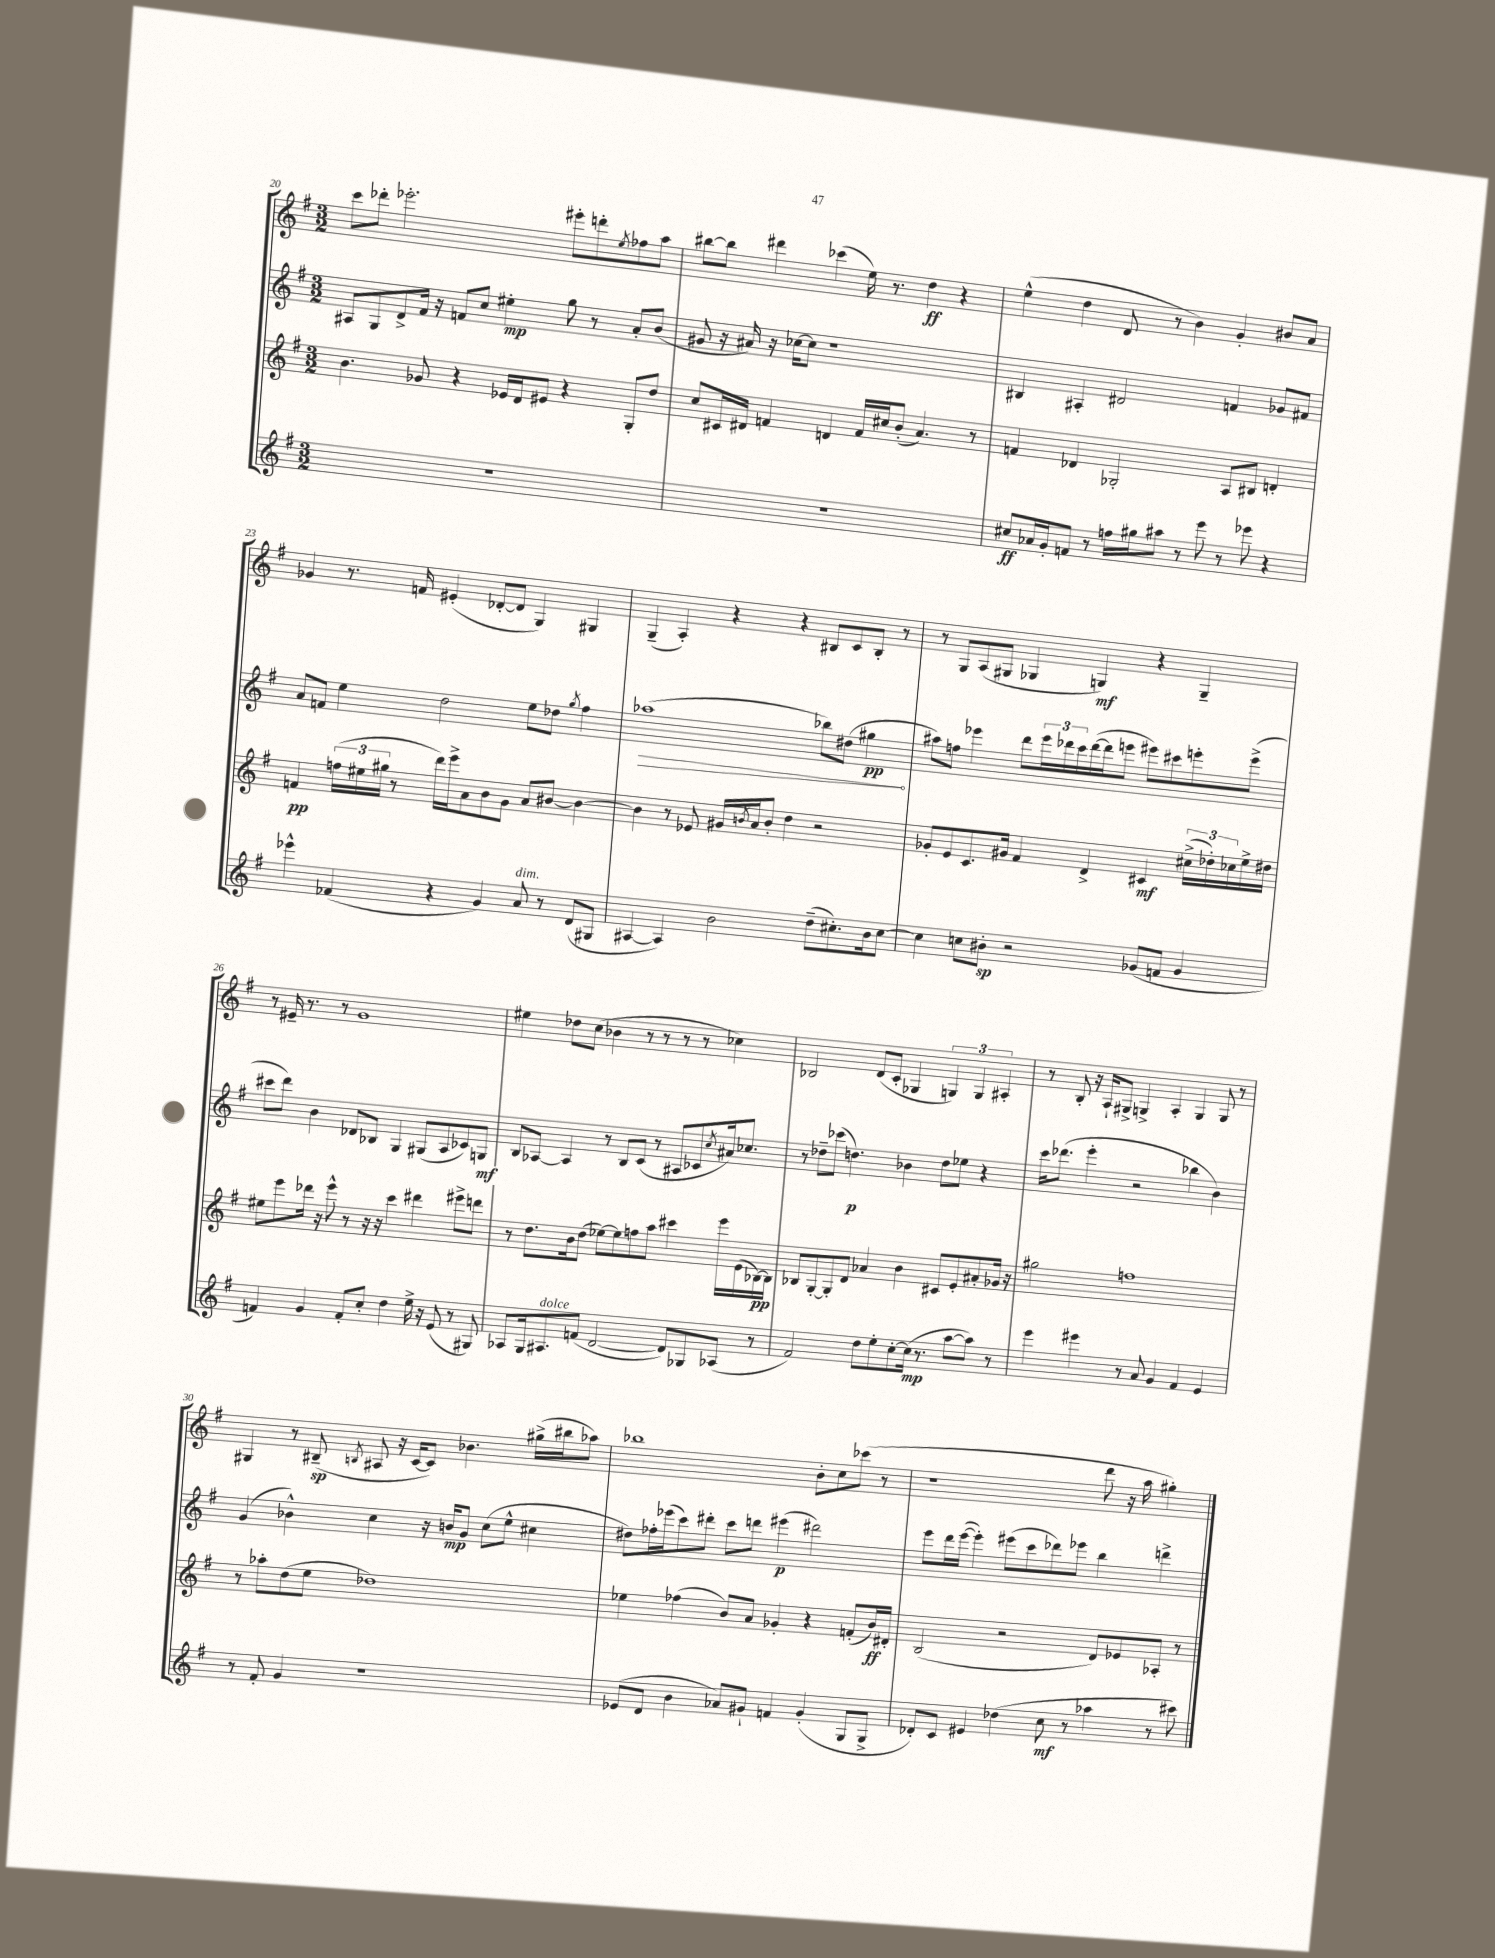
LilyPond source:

<<
\new StaffGroup <<
\new Staff = "s0" {
    \clef treble \key g \major \numericTimeSignature \time 3/2
    c'''8 des'''8-. ees'''2.-. eis'''8-. d'''8-. \acciaccatura { e''8 } fes''8 a''8 |
    bis''8~ bis''8 dis'''4 ces'''4( e''16) r8. d''4\ff r4 |
    e''4-^( d''4 d'8 r8 b'4) g'4-. bis'8 a'8 |
    ges'4 r8. f'16 eis'4-.( des'8~-. des'8 g4) gis4 |
    g4--( a4-.) r4 r4 bis8 c'8 bis8-. r8 |
    r8 g8 a8( gis8 ges4 g4\mf) r4 g4-- |
    r8 eis'16-- r8. r8 g'1 |
    eis''4 des''8 c''8( bes'4 r8 r8 r8 r8 ces''4) |
    bes2 d'8( c'8-. ges4 \tuplet 3/2 { g4) g4 ais4-. } |
    r8 b8-. r16 a16-! gis8-> g4-> a4-. g4 g8 r8 |
    gis4 r8 bis8--\sp( \acciaccatura { b8 } ais8 r16 c'16~ c'8) bes'4. gis''16->( bis''16 aes''8) |
    bes''1 b'8-. c''8 ces'''8( r8 |
    r1 d'''8 r16 a''16 gis''4-.) \bar "|." |
}
\new Staff = "s1" {
    \clef treble \key g \major \numericTimeSignature \time 3/2
    ais8 g8 d'8-> fis'16 r16 f'8 c''8 eis''4-.\mp g''8 r8 a'8-. b'8( |
    gis'8 r16 ais'16) r16 ces''16~ ces''8 r1 |
    bis4 ais4-. dis'2 f'4 ges'8 fis'8 |
    a'8 f'8 e''4 d''2 e''8 des''8 \acciaccatura { g''8 } fis''4 |
    \once \override Hairpin.circled-tip = ##t aes''1\>( bes''8) dis''8( gis''4\pp\! |
    ais''8) f''8 ees'''4 d'''8 \tuplet 3/2 { ees'''16 des'''16 c'''16 } des'''16~( des'''16 e'''8 eis'''8) cis'''8 e'''8-. e'''8->( |
    cis'''8 d'''8) b'4 des'8 bes8 g4 gis8( a8 ces'8) g8\mf |
    b8 aes8~ aes4 r8 b8 c'8( r8 ais8 ces'8 \acciaccatura { c''8 } ais'16) ces''8. |
    r8 des''8-- ces'''8( d''4.\p) bes'4 d''8 ees''8 r4 |
    c'''16 des'''8.( e'''4-. r2 bes''4 b'4) |
    g'4( bes'4-^) c''4 r16 b'16\mp g'8 c''8( e''8-^ cis''4 |
    dis''8) fes''16-. ees'''16( c'''8) dis'''8-. c'''8 d'''8 eis'''4\p( dis'''2) |
    e'''8 d'''16 e'''16~( e'''4-.) eis'''8( c'''8 des'''8) ees'''8 b''4 d'''4-> \bar "|." |
}
\new Staff = "s2" {
    \clef treble \key g \major \numericTimeSignature \time 3/2
    b'4. ges'8 r4 ees'16 d'16 eis'8 r4 g8-. d''8 |
    c''8 cis'16 dis'16 f'4 d'4 f'16 cis''16 b'8-.( a'4.) r8 |
    f'4 des'4 ges2-. a8 bis8 d'4-. |
    f'4\pp \tuplet 3/2 { f''16( eis''16 gis''16 } r8 d'''16) e'''16-> a'8 b'8 g'8 a'8 bis'8~ bis'4~ |
    bis'4 r8 ees'8 gis'16 \acciaccatura { b'8 } a'16 b'8-. d''4 r2 |
    ges'8-. e'8 c'8. gis'16 fis'4 d'4-> cis'4\mf \tuplet 3/2 { cis''16->( des''16-.) ces''16 } e''16-> dis''16 |
    eis''8 e'''8 des'''16 r16 e'''8-^ r8 r16 r16 c'''4 dis'''4 eis'''8-> d'''8 |
    r8 d''8. b'16 d''8( ees''8~) ees''8 f''8 a''8 cis'''4 e'''16 e'16( bes16~\pp) bes16 |
    bes8 g8~-. g8-. d'8 aes'4 b'4 cis'8 e'8-. ais'8-. ges'16 r16 |
    gis''2 f''1 |
    r8 aes''8-. d''8( e''8 des''1) |
    ees''4 fes''4( b'8) a'8 ges'4-. r4 f'8-.( b'16\ff) dis'16-. |
    b2( r2 d'8) ees'8 aes8-. r8 \bar "|." |
}
\new Staff = "s3" {
    \clef treble \key g \major \numericTimeSignature \time 3/2
    R1. |
    R1. |
    cis''8\ff aes'16 g'16-. f'8 r8 f''16 gis''16 ais''8 r8 e'''8 r8 ees'''8 r4 |
    ees'''4-^ fes'4( r4 g'4) a'8^\markup { \italic "dim." } r8 d'8( gis8 |
    ais4~ ais4) b'2 d''8--( cis''8.-.) b'16 cis''8~ |
    cis''4 c''8 bis'8-.\sp r2 ges'8( f'8 ges'4 |
    f'4) g'4 f'8-. c''8-. d''4 e''16-> r16 e'8( r8 gis8) |
    aes8 g16 ais8.^\markup { \italic "dolce" } f'8( d'2~ d'8) ges8 aes8( r8 |
    fis'2) d''8 e''8-. c''8~-. c''16\mp( r8. a''8~ a''8) r8 |
    e'''4 eis'''4 r8 a'8 g'4 fis'4 e'4 |
    r8 fis'8-. g'4 r1 |
    ees'8( d'8 b'4 aes'8) gis'8-! f'4 gis'4-.( g8 g8-> |
    des'8-.) c'8 eis'4 des''4( c''8\mf r8 aes''4 r8 cis'''8) \bar "|." |
}
>>
>>
\layout { \context { \Score currentBarNumber = #20 } }
